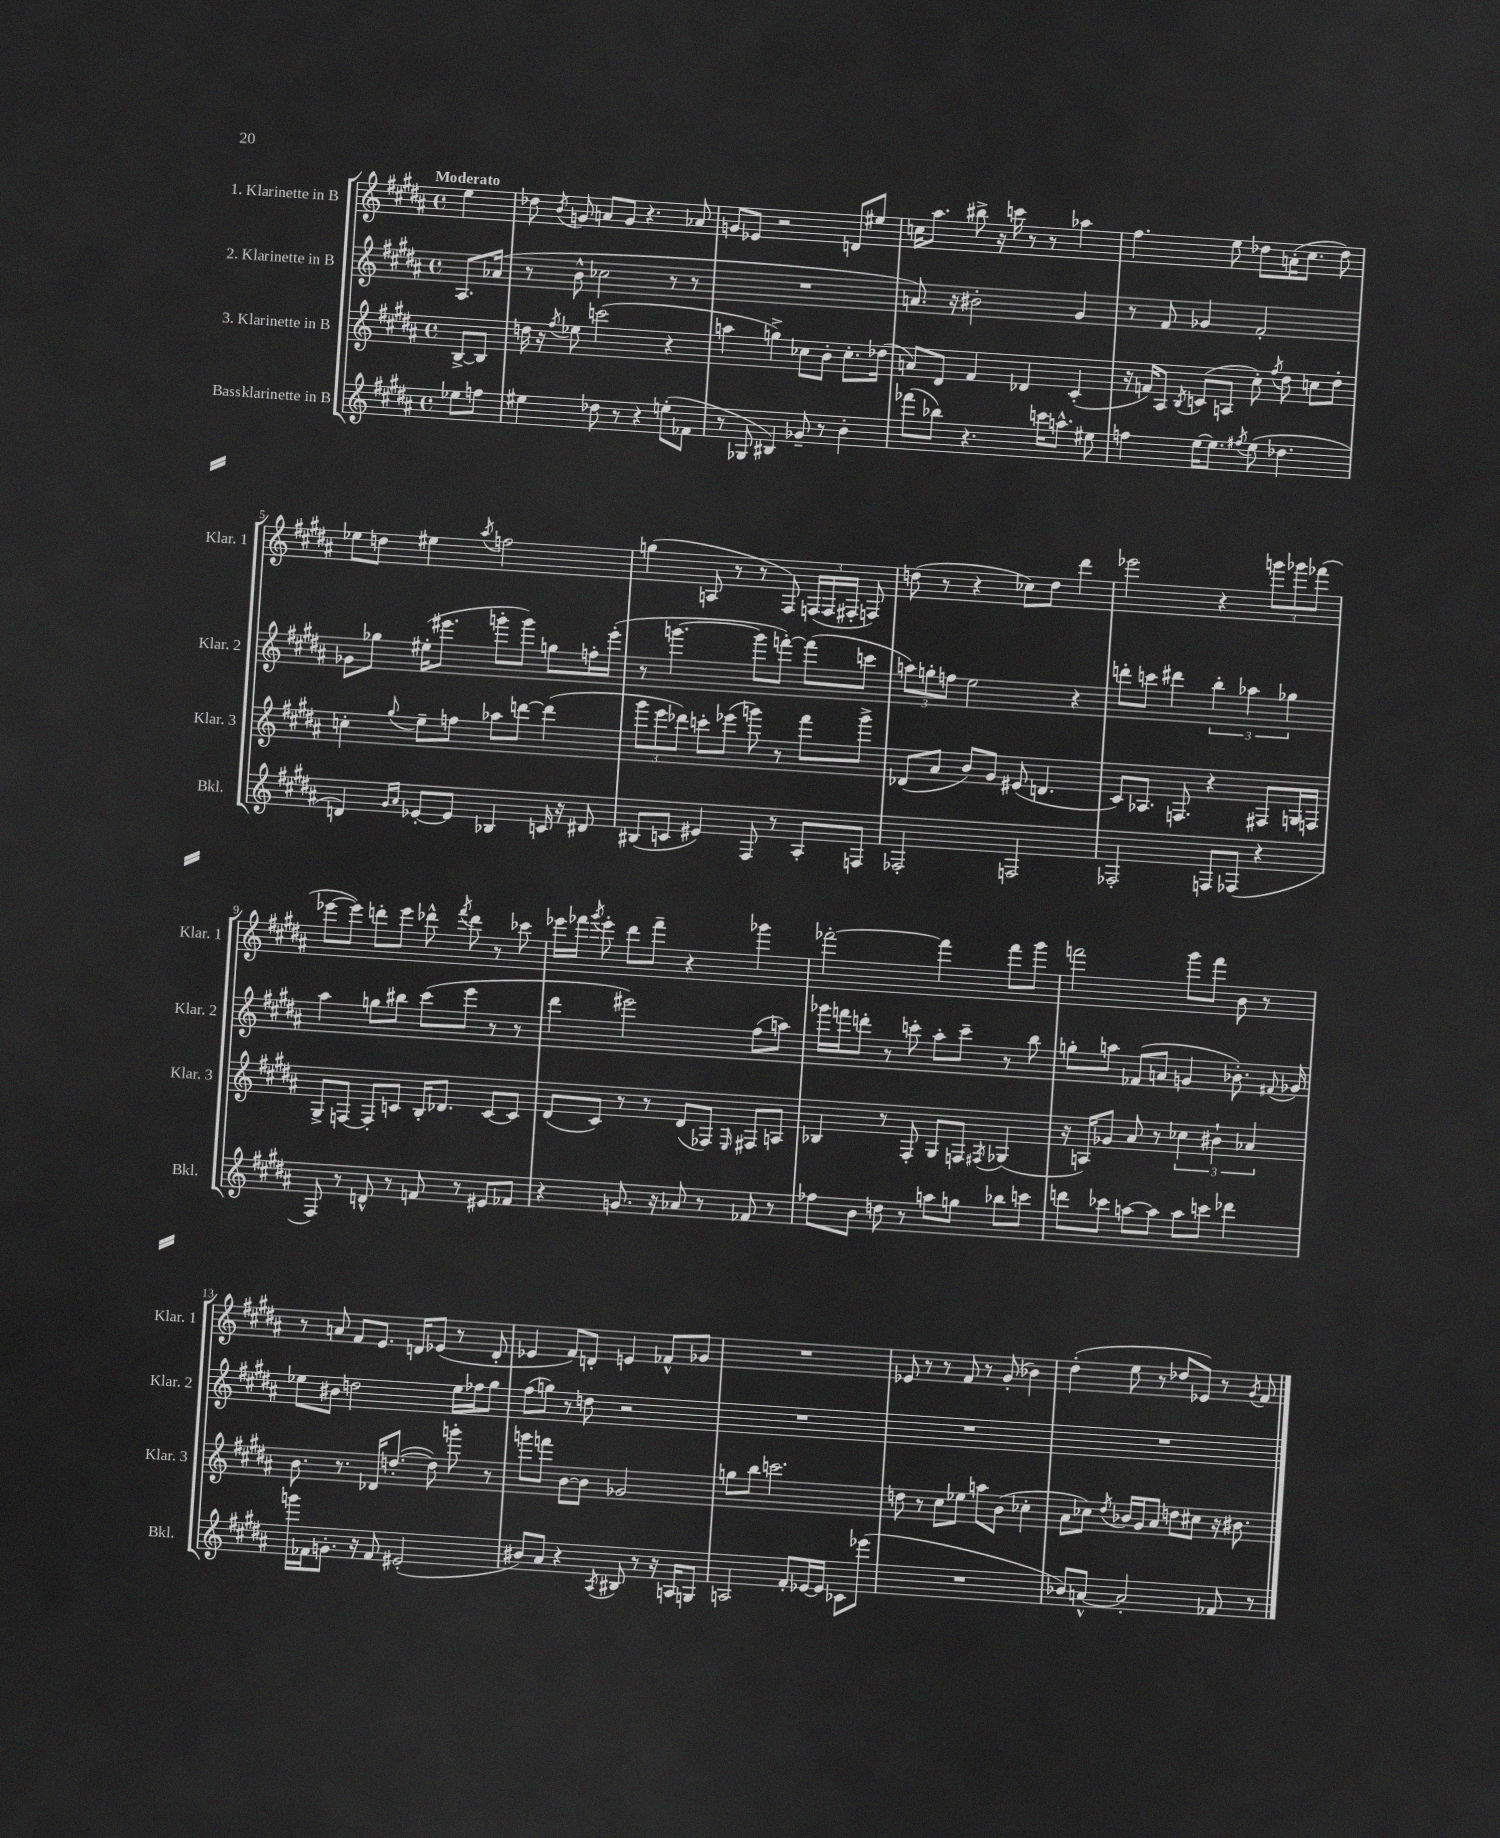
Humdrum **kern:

**kern	**kern	**kern	**kern
*staff4	*staff3	*staff2	*staff1
*clefG2	*clefG2	*clefG2	*clefG2
*k[f#c#g#d#a#]	*k[f#c#g#d#a#]	*k[f#c#g#d#a#]	*k[f#c#g#d#a#]
*M4/4	*M4/4	*M4/4	*M4/4
*met(c)	*met(c)	*met(c)	*met(c)
8ee-	[8B^	8.A#	4ee
8ff	8B]	.	.
.	.	(16a-	.
=	=	=	=
4ee#	16dd	8r	8dd-
.	16r	.	.
.	8qff#	.	8qb
.	8ee-	8b^^	8g
8dd-	(2ccc	2cc-	8a
8r	.	.	8g
4r	.	.	4.r
(8ee'	4r	8r	.
8f-	.	8r	8a-
=	=	=	=
8r	4aa	1r	8g
8G-	.	.	8e-
4B#)	4gg^)	.	2r
8g-~	8cc-	.	.
8r	8b'	.	.
4b'	8.cc-'	.	8d
.	.	.	8ee#
.	(16dd-	.	.
=	=	=	=
(8fff-	8a)	8.a)	16cc
.	.	.	8.aa#
8bb-)	8d#	.	.
.	.	16r	.
4.r	4f#	2b#'	8bb#^
.	.	.	16r
.	.	.	16ccc
.	4d-	.	8r
16ccc	.	.	8r
8.aa^^	.	.	.
.	(4c#'	4g#	4aa-
8ee#	.	.	.
=	=	=	=
4ff	16r	8r	4.ff#
.	16f)	.	.
.	8A#	8f#	.
.	8qB	.	.
[16ee	(8c	4g-	.
8.ee]	.	.	.
.	8A	.	8ee
8qff#	.	.	.
(8ee	8cc#')	2f#'	8dd-
.	8qff#	.	.
4.dd-	8dd#	.	(16a'
.	.	.	8.cc#
.	8cc	.	.
.	8dd#'	.	8dd-)
=	=	=	=
4d)	4cc'	8g-	8ee-
.	.	8gg-	8dd
16qqg#	.	.	.
16qqa#	8qqgg#	.	.
[8e-'	8ee~	(16ee#'	4ee#
.	.	8.eee#	.
8e-]	8ff	.	.
.	.	.	8qaa#
4B-	8aa-	8ggg'	2ff
.	[8ddd	8ggg)	.
16c	(4ddd]	8gg	.
16r	.	.	.
8d#	.	16ff'	.
.	.	(16eee#'	.
=	=	=	=
(8B#	12ggg#	8r	(4gg
.	12eee	.	.
8c	.	[4.ggg	.
.	12ddd-)	.	.
4e#)	8ccc'	.	8A
.	(8eee-	.	8r
8F#	8ggg)	8ggg]	8r
8r	8r	[8fff')	8F#)
8A#'	8fff#	(8fff]	(24F
.	.	.	24F
.	.	.	24F#'
8F	8ggg^	8ccc	8F)
=	=	=	=
2F-'	(8d-	12aa)	(8dd
.	.	12gg'	.
.	8a#	.	8r
.	.	12ff	.
.	8b)	2ee	4r
.	8g#	.	.
2F	(8e#	.	8cc-)
.	4.d	.	8dd
.	.	4r	4ddd#
=	=	=	=
2F-'	8c#)	8ddd'	2eee-
.	8.A-	8ccc	.
.	.	4ddd#	.
.	8.F	.	.
8F	4r	6bb'	4r
(8F-	.	.	.
.	.	6aa-	.
4r	8F#	.	12ggg
.	.	6gg-	12ggg-
.	16G	.	.
.	.	.	(12fff-
.	16F	.	.
=	=	=	=
8F#)	8G#^	4aa#	[8eee-
8r	[8F	.	8eee-])
8d^^	8F']	8gg	8ddd'
8r	8c	8bb#	8eee-
8f	16B'	(8ccc#	8ddd-^^
.	8.d-	.	.
.	.	.	8qfff#
8r	.	8eee	8ddd-
8e#	[8c	8r	8r
8f-	8c]	8r	8ccc-
=	=	=	=
4r	(8d#	4ddd#	16eee-
.	.	.	16fff-
.	.	.	8qggg#
.	8c#)	.	8eee-'
8.g	8r	2eee#)	8ddd#
.	8r	.	8fff-~
16r	.	.	.
8a-	(8d#	.	4r
8r	8F-)	.	.
.	16qqE	.	.
8f-	8F#	(8ff#	4ggg-
8r	8A	8aa)	.
=	=	=	=
8ff-	4B-	16ggg-	[2fff-'
.	.	16fff	.
8b	.	8ddd'	.
8dd	8r	8r	.
8r	8F#'	8ccc'	.
8aa	8G#	8aa#'	4fff-]
8gg	8F	8ccc~	.
.	8qF#	.	.
8bb-	(4G-	8r	8fff-
8ccc	.	8bb	8ggg#
=	=	=	=
8ddd	16r	8gg'	2fff
.	16A)	.	.
8ccc-	8g-	8aa	.
[8aa	8a#	(8f-	.
8aa]	8r	8a	.
8aa	6cc-	4g	8ggg#
8ccc	.	.	8fff
.	6b#`	.	.
4ddd-	.	8.b-')	8b
.	6a-	.	.
.	.	.	8r
.	.	8qqf#	.
.	.	16g-	.
=	=	=	=
16ggg	8.b	8ee-	8r
16f-	.	.	.
8.g'	.	8b#	8a
.	8.r	.	.
.	.	2dd	8f#
16r	.	.	.
8f-	16d-	.	8.e
.	([8.dd'	.	.
(2e#'	.	.	.
.	.	.	16d
.	8dd])	.	(8e-
.	8ggg'	16ee-	8r
.	.	16ff-	.
.	8r	8gg#	8d'
=	=	=	=
8b#)	8ggg	(8ff#	4e-
8a#	8fff	8gg)	.
4r	[8b	8r	8f#)
.	8b]	8dd	8d'
8qA#	.	.	.
8B#	2g-	2r	4e
8r	.	.	.
16r	.	.	8f-^^
16A	.	.	.
8G	.	.	8g-
=	=	=	=
2A	8gg	1r	1r
.	8bb	.	.
.	2.ccc	.	.
8f#'	.	.	.
[16e-	.	.	.
16e-]	.	.	.
8c-	.	.	.
(8eee-	.	.	.
=	=	=	=
1r	8dd	1r	8e-
.	8r	.	8r
.	8cc#	.	8r
.	8ee-	.	8f#
.	8aa	.	8r
.	(8b	.	(8g#'
.	4cc-'	.	4b-)
=	=	=	=
8b-)	8a#	1r	(4dd#'
[8a^^	8cc-)	.	.
.	8qdd#	.	.
2a']	16b-	.	8ee
.	16g#	.	.
.	8a#	.	8r
.	8dd	.	8dd-
.	8cc#	.	8e-)
8f-	16r	.	8r
.	8.b#	.	.
.	.	.	8qg#
8r	.	.	8f#
==	==	==	==
*-	*-	*-	*-
